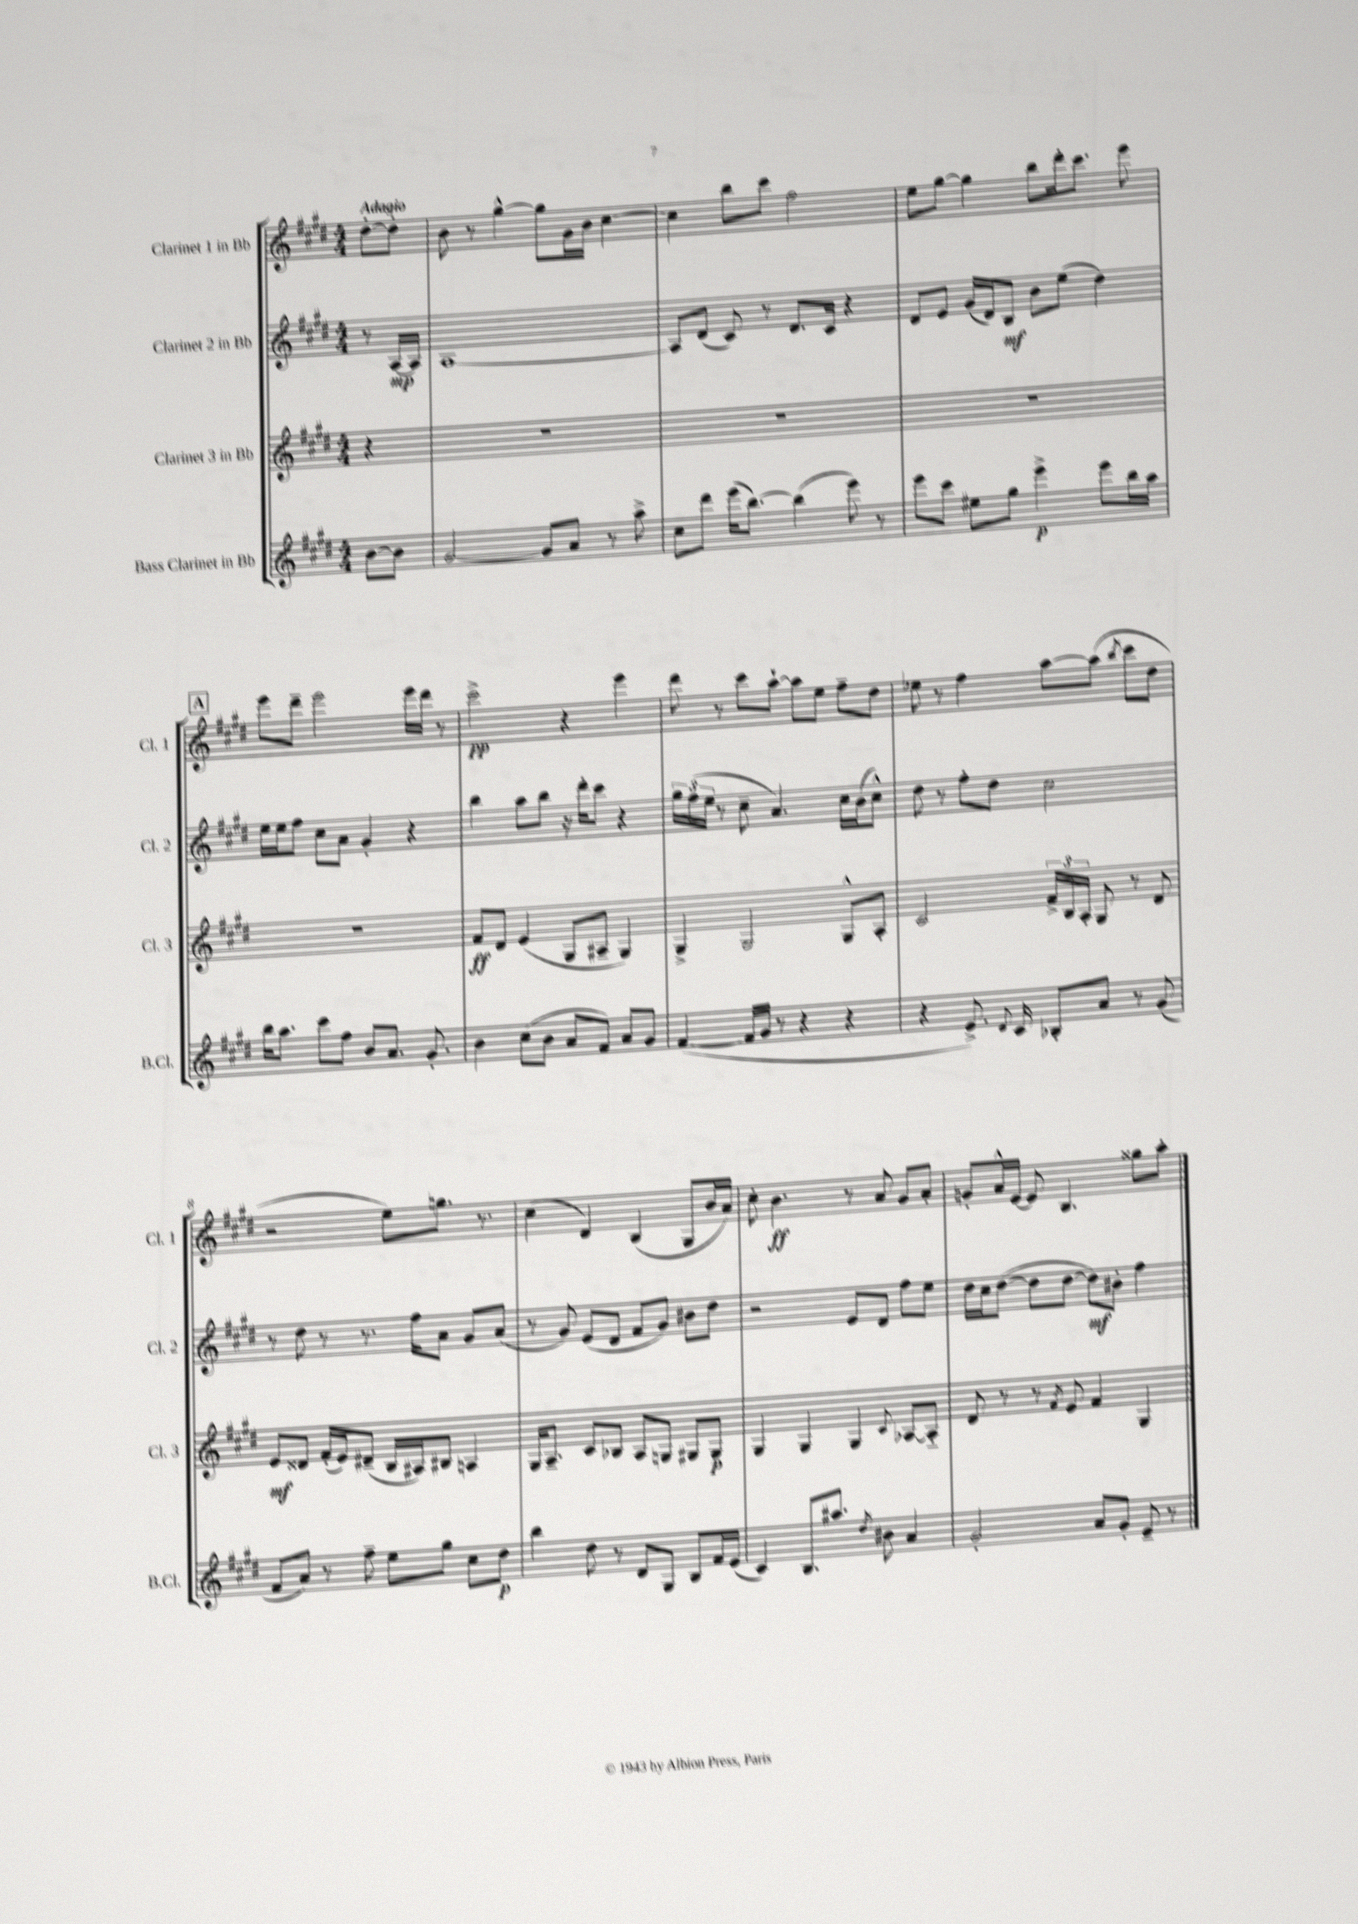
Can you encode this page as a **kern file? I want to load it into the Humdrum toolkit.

**kern	**kern	**kern	**kern
*staff4	*staff3	*staff2	*staff1
*clefG2	*clefG2	*clefG2	*clefG2
*k[f#c#g#d#]	*k[f#c#g#d#]	*k[f#c#g#d#]	*k[f#c#g#d#]
*M4/4	*M4/4	*M4/4	*M4/4
[8b	4r	8r	[8dd#'
8b]	.	[16A	8dd#']
.	.	16A]	.
=	=	=	=
[2g#	1r	[1A	8b
.	.	.	8r
.	.	.	[4gg#^^
8g#]	.	.	8gg#]
8a	.	.	16g#
.	.	.	16b
8r	.	.	[4cc#
8aa^	.	.	.
=	=	=	=
8cc#	1r	8A]	4cc#]
8ddd#	.	(8d#	.
(16eee	.	8c#)	8bb
[8.bb)	.	.	.
.	.	8r	8ccc#
(4bb]	.	8.d#	2ff#
.	.	16c#	.
8eee)	.	4r	.
8r	.	.	.
=	=	=	=
8eee	1r	8d#	8ee
8ccc#	.	8e	[8gg#
8ee#	.	(16g#	4gg#]
.	.	16d#)	.
8gg#	.	8B	.
4eee^	.	8b	8bb
.	.	(8ee	16ddd#'
.	.	.	8.ccc#
8eee	.	4dd#)	.
16bb	.	.	8eee
16aa	.	.	.
=	=	=	=
16bb	1r	16ee	8eee
8.aa	.	16ee	.
.	.	8ff#	8ddd#~
8ccc#	.	8cc#	2eee
8ff#	.	8a	.
8b	.	4g#'	.
8.a	.	.	.
.	.	4r	16eee
8.g#'	.	.	16ddd#
.	.	.	8r
=	=	=	=
4b	8f#	4bb	2ccc#^
.	8d#	.	.
(8cc#	(4e	8aa	.
8b	.	8bb	.
8a	8G#	16r	4r
.	.	16ddd#'	.
8f#)	8A#~	8ccc#	.
8a	4G#)	4r	4eee
8g#	.	.	.
=	=	=	=
([4f#	4G#^	24gg#	8ddd#
.	.	(24ff#	.
.	.	24ee	.
.	.	8r	8r
16f#]	2G#	8cc#~	8ccc#
16g#	.	.	.
8r	.	4.a)	[8aa`
4r	.	.	8aa]
.	.	.	8ee
4r	8G#^^	16cc#	8ff#~
.	.	(16b	.
.	8A'	8cc#^^)	8dd#
=	=	=	=
4r	2c#	8dd#	8ee-
.	.	8r	8r
8.e^)	.	8ff#'	4ff#
.	.	8dd#	.
8qqd#	.	.	.
16c#	.	.	.
8B-'	24f#^	2cc#	[8aa
.	24B	.	.
.	24A'	.	.
8a	8G#	.	(8aa]
.	.	.	8qbb
8r	8r	.	8ccc#
(8g#	8d#	.	8dd#
=	=	=	=
8f#	8e	8r	2r
8a)	8d##	8dd#	.
8r	(16f#'	8r	.
.	16e)	.	.
8ff#~	(8d#~	8.r	.
8ee	16B	.	8ee)
.	16A#)	16ff#	.
8gg#	8B#	8a	8.gg
8cc#	4A	8g#	.
.	.	.	8.r
8dd#	.	(8a	.
=	=	=	=
4bb	16G#	8r	(4cc#
.	8.A~	.	.
.	.	8g#)	.
8dd#	8c#	(8e	4d#)
8r	8B-	8d#	.
8d#	8A	8f#	(4B
8G#	8G	8g#)	.
8B	8G#	8b#	8G#
16f#	8G#	8dd#	16b
(16e	.	.	16a)
=	=	=	=
4c#)	4G#	2r	8cc#'
.	.	.	4.b
8.B	4G#	.	.
8.aa#	.	.	.
.	4G#	8e	8r
8qdd#	.	.	.
8b#	.	8d#	8a
.	8qqc#	.	.
4a	[8A-	8ff#	8g#
.	8A-'~]	8ee	8a'
=	=	=	=
2g#'	8d#	16dd#	8g'
.	.	16cc#	.
.	8r	([8dd#	16a^^
.	.	.	[16e
.	8r	8dd#]	8e]
.	8qf#	.	.
.	8e	[8dd#	4.B
8a	4f#	8dd#])	.
8g#'	.	8b#'	.
8e~	4G#	4ff#	8gg##
8r	.	.	8aa'
==	==	==	==
*-	*-	*-	*-
